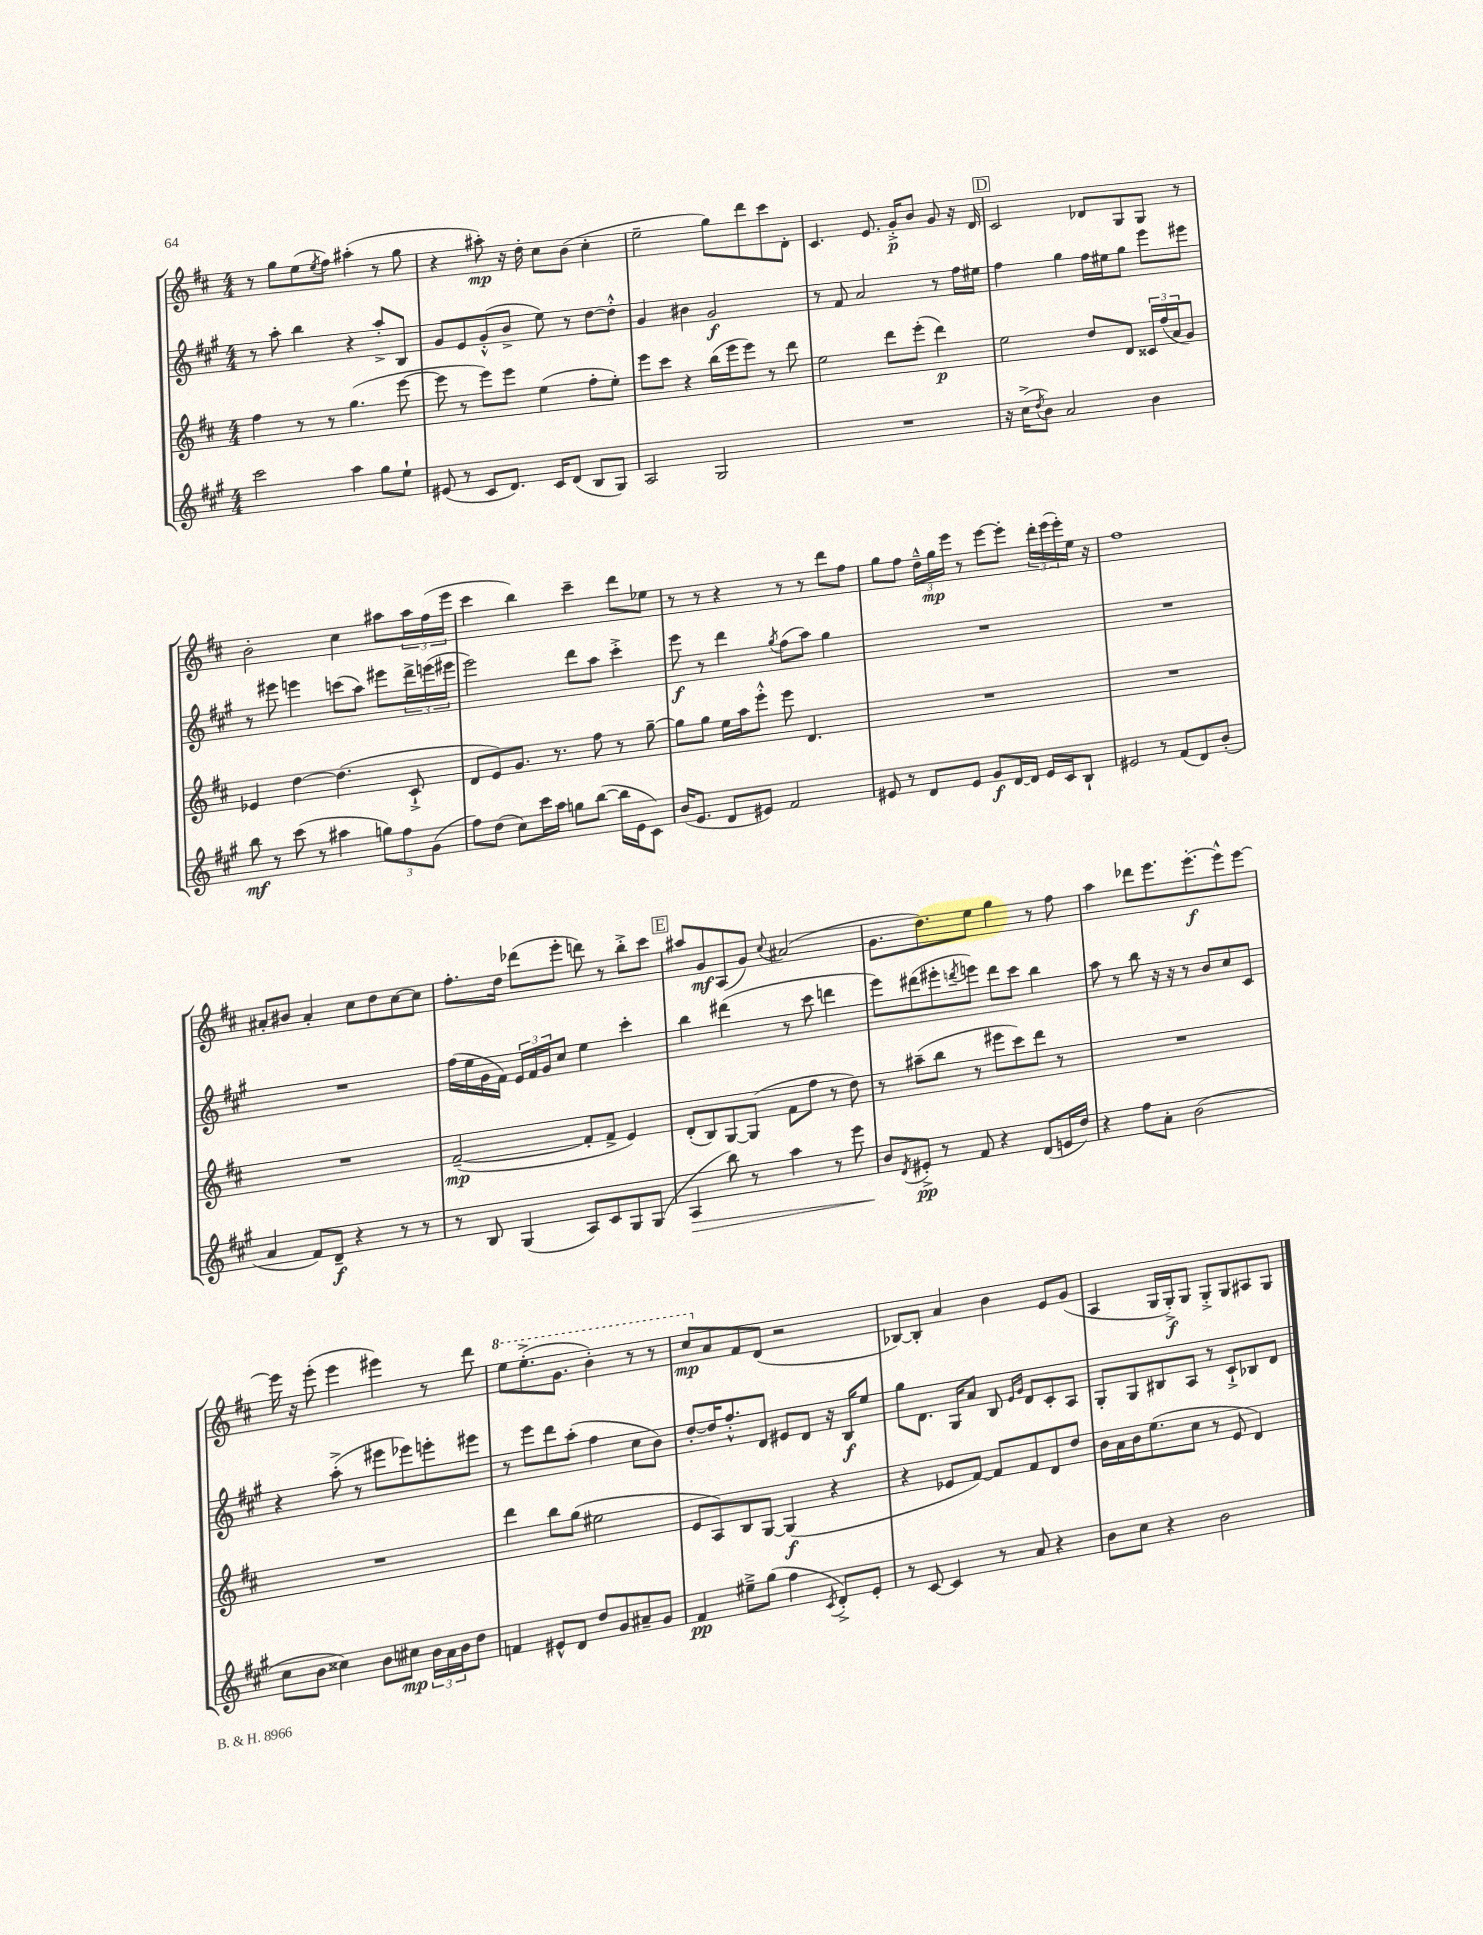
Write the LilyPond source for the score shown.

<<
\new StaffGroup <<
\new Staff = "s0" {
    \clef treble \key d \major \numericTimeSignature \time 4/4
    r8 g''8 e''8( \acciaccatura { e''8 } fis''8) ais''4-.( r8 g''8 |
    r4 ais''8-.\mp) r16 d''16-. cis''8 b'8( cis''4-. |
    e''2-- g''8) d'''8 cis'''8 d'8-. |
    cis'4. e'8. g'16-.->\p b'8 g'8 r16 d'16 |
    \mark \markup { \box "D" } cis'2 des'8 g8 g8 r8 |
    b'2-. cis''4 ais''8 \tuplet 3/2 { ais''16 fis''16( e'''16 } |
    cis'''4 b''4) cis'''4-- d'''8 ees''8 |
    r8 r8 r4 r8 r8 d'''8 fis''8 |
    g''8 fis''8 \tuplet 3/2 { d''16---^ g''16\mp e'''16 } r8 e'''8~ e'''8-. \tuplet 3/2 { d'''16-. e'''16( e'''16-.) } e''16 r16 |
    fis''1 |
    ais'8-. bis'8 ais'4-. cis''8 d''8 cis''8~ cis''8 |
    fis''8.-. d''16 des'''8( e'''8-. d'''8) r8 b''8-.-> cis'''8 |
    \mark \markup { \box "E" } ais''8 g'8\mf a8( g'8) \appoggiatura { cis''8 } ais'2( |
    g'8. d''8.) e''8 g''4 r8 fis''8 |
    a''4 des'''8 e'''8. e'''8.~-.\f e'''8-^ e'''8~ |
    e'''16 r16 e'''8-.( e'''4 eis'''4) r8 d'''8 |
    \ottava #1 e'''8 e'''8.-.->( g''8. b''4-.) r8 r8 |
    cis'''8\mp \ottava #0 a'8 fis'8 d'8( r2 |
    bes8~) bes8-. a'4 b'4 e'8 g'8( |
    a4 g16 g16-.->\f) g8 g8-.-> g8 ais8 g8 \bar "|." |
}
\new Staff = "s1" {
    \clef treble \key a \major \numericTimeSignature \time 4/4
    r8 a''8-. b''4 r4 a''8-.-> b8 |
    gis'8 e'8 gis'8-.-^( b'8-> e''8) r8 d''8~ d''8-.-^ |
    gis'4 bis'4 gis'2\f |
    r8 fis'8 a'2 r8 fis''16 eis''16 |
    \mark \markup { \box "D" } fis''4 gis''4 fis''16 eis''16 gis''8 e'''8 eis'''8 |
    r8 eis'''8 e'''4 c'''8( a''8) eis'''8 \tuplet 3/2 { d'''16-> e'''16( eis'''16 } |
    e'''2) d'''8 a''8 cis'''4-.-> |
    e'''8\f r8 d'''4 \acciaccatura { gis''8 } fis''8( a''8) gis''4 |
    R1 |
    R1 |
    R1 |
    fis''16( e''16 gis'16 fis'16) \tuplet 3/2 { e'16 fis'16 gis'16 } cis''8 e''4 cis'''4-. |
    \mark \markup { \box "E" } b''4 dis'''4( r8 cis'''8 d'''4 |
    e'''8) dis'''8( eis'''8-. \acciaccatura { d'''8 } e'''8) d'''8 cis'''8 b''4 |
    a''8 r8 b''8 r16 r16 r8 b'8 cis''8 cis'8 |
    r4 a''8-.->( r8 eis'''8 ees'''8) e'''8-. eis'''8 |
    r8 e'''8 d'''8 a''8-.( fis''4 cis''8 b'8) |
    d''8~-. d''16 fis''8.-.-^ d'8 eis'8 d'8 r16 b16\f e''8 |
    gis''8 d'8. gis16 a'8 b8 \grace { e'16 gis'16 } d'8 cis'8-. a8 |
    gis8-. gis8 bis8 a8 r8 cis'8-!-> bes8 d'8 \bar "|." |
}
\new Staff = "s2" {
    \clef treble \key d \major \numericTimeSignature \time 4/4
    fis''4 r8 r8 g''4.( e'''8~ |
    e'''8 r8 e'''8) e'''8 e''4( fis''8-. e''8-.) |
    e'''8 cis'''8 r4 b''16( e'''16 e'''8) r8 d'''8 |
    e''2 d'''8 e'''8-.( d'''4\p) |
    \mark \markup { \box "D" } e''2 d''8 d'8 \tuplet 3/2 { cisis'16 fis''16( a'16 } g'8) |
    ees'4 d''4~ d''4.( cis'8-!-> |
    d'8 e'8) g'8. r8. fis''8 r8 g''8~-- |
    g''8 g''8 e''16 a''16 e'''8-.-^ e'''8 d'4. |
    R1 |
    R1 |
    R1 |
    fis'2~--\mp( fis'8-. fis'8-> e'4) |
    \mark \markup { \box "E" } d'8-.( b8) g8~ g8( fis'8 fis''8 r8 d''8) |
    r8 ais''8--( b''8 r8 eis'''8 cis'''8) d'''8 r8 |
    R1 |
    R1 |
    d'''4 b''8 g''8( eis''2 |
    e'8 a8) b8 g8~ g4\f( r4 |
    r4 ees'8 fis'8~) fis'8 fis'8 d'8 d''8 |
    b'16 a'16 b'16 e''8.( cis''8 r8 e'8 d'4) \bar "|." |
}
\new Staff = "s3" {
    \clef treble \key a \major \numericTimeSignature \time 4/4
    cis'''2 a''4 gis''8 e''8-! |
    eis'8( r8 cis'8 d'8.) cis'16 d'8( b8 gis8) |
    a2 gis2 |
    R1 |
    \mark \markup { \box "D" } r16 cis''16->( \acciaccatura { d''8 } b'8) a'2 b'4 |
    b''8\mf r8 cis'''8( r8 ais''4 \tuplet 3/2 { g''8) fis''8 gis'8( } |
    fis''8) d''8( cis''8) cis'''16 a''16 g''8 b''8~( b''16 e'16 cis'8) |
    b'16( e'8. d'8 eis'8) fis'2 |
    eis'8 r8 d'8 eis'8 gis'8\f d'16~ d'16 eis'16 cis'16 b8-! |
    eis'2 r8 fis'8( d'8) b'8-.( |
    a'4 fis'8) d'8--\f r4 r8 r8 |
    r8 b8 gis4( a8) cis'8 gis8 gis8( |
    \mark \markup { \box "E" } a4\> b''8) r8 a''4 r8 e'''8 |
    b'8\! \acciaccatura { d'8 } eis'8-.->\pp r8 fis'8 r4 d'8( e'16 d''16) |
    r4 fis''8 a'8-. b'2( |
    cis''8 b'8 cisis''4) b'8 cis''8\mp \tuplet 3/2 { b'16 a'16 b'16 } d''8 |
    f'4 eis'8-^ d'8 d''8 gis'8 ais'8-- gis'8 |
    fis'4\pp eis''8---> gis''8( fis''4 \acciaccatura { cis'8 } d'8-.->) e'8-. |
    r8 cis'8~ cis'4 r8 a'8 r4 |
    b'8 cis''8 r4 b'2 \bar "|." |
}
>>
>>
\layout { \context { \Score \remove "Bar_number_engraver" } }
